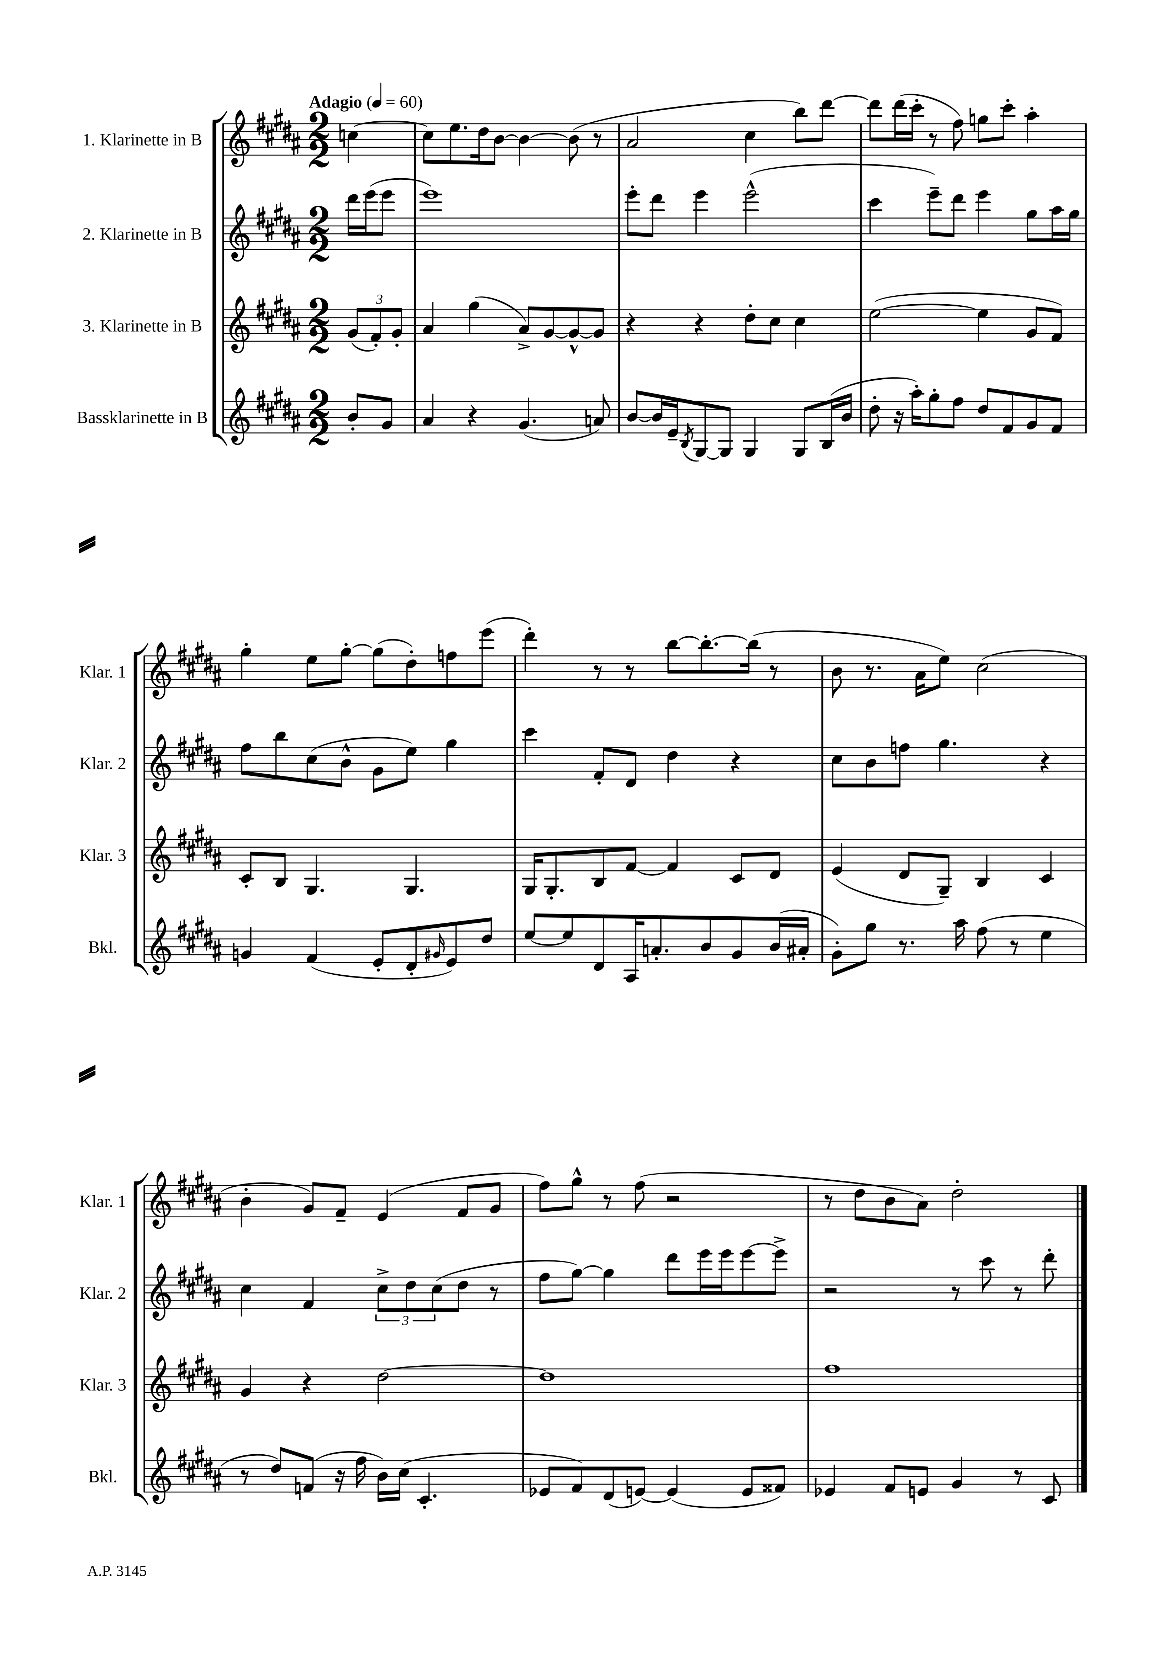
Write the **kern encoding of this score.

**kern	**kern	**kern	**kern
*part4	*part3	*part2	*part1
*staff4	*staff3	*staff2	*staff1
*I"Bassklarinette in B	*I"3. Klarinette in B	*I"2. Klarinette in B	*I"1. Klarinette in B
*I'Bkl.	*I'Klar. 3	*I'Klar. 2	*I'Klar. 1
*clefG2	*clefG2	*clefG2	*clefG2
*k[f#c#g#d#a#]	*k[f#c#g#d#a#]	*k[f#c#g#d#a#]	*k[f#c#g#d#a#]
*M2/2	*M2/2	*M2/2	*M2/2
*MM60	*MM60	*MM60	*MM60
=	=	=	=
!	!	!	!LO:TX:a:B:t=Adagio
8b'/L	(12g#/L	16ddd#\LL	[4ccn\
.	.	(16eee\J	.
.	12f#'/)	.	.
8g#/J	.	8eee\J	.
.	12g#'/J	.	.
=1	=1	=1	=1
4a#/	4a#/	1eee)	8cc\L]
.	.	.	8.ee\
4r	(4gg#\	.	.
.	.	.	16dd#\k
.	.	.	[8b\J
(4.g#/	8a#^/L)	.	4b\_
.	[8g#/	.	.
.	8g#^^/_	.	(8b\]
8an/)	8g#/J]	.	8r
=2	=2	=2	=2
[8b/L	4r	8eee'\L	2a#/
16b/L]	.	8ddd#\J	.
16e~/J	.	.	.
8qB/	.	.	.
[8G#/	4r	4eee\	.
8G#/J]	.	.	.
4G#/	8dd#'\L	(2eee^^\	4cc#\
.	8cc#\J	.	.
8G#/L	4cc#\	.	8bb\L)
(16B/L	.	.	[8ddd#\J
16b/JJ	.	.	.
=3	=3	=3	=3
8dd#'\	([2ee\	4ccc#\	8ddd#\L]
16r	.	.	(16ddd#\L
16aa#'\KL)	.	.	16ccc#'\JJ
8gg#'\	.	8eee~\L)	8r
8ff#\J	.	8ddd#\J	8ff#\)
8dd#/L	4ee\]	4eee\	8ggn\L
8f#/	.	.	8ccc#'\J
8g#/	8g#/L	8gg#\L	4aa#'\
8f#/J	8f#/J)	16aa#\L	.
.	.	16gg#\JJ	.
!!LO:LB:g=z
=4	=4	=4	=4
4gn/	8c#'/L	8ff#\L	4gg#'\
.	8B/J	8bb\	.
(4f#/	4.G#/	(8cc#\	8ee\L
.	.	8b^^\J	[8gg#'\J
8e'/L	.	8g#\L	(8gg#\L]
8d#'/	4.G#/	8ee\J)	8dd#'\)
16qqg#X/	.	.	.
8e/)	.	4gg#\	8ffn\
8dd#/J	.	.	(8eee\J
=5	=5	=5	=5
[8ee/L	16G#/KL	4ccc#\	4ddd#'\)
.	8.G#'/	.	.
8ee/]	.	.	.
8d#/	8B/	8f#'/L	8r
16A#/K	[8f#/J	8d#/J	8r
8.an'/	.	.	.
.	4f#/]	4dd#\	[8bb\L
8b/	.	.	8.bb'\_
8g#/	8c#/L	4r	.
.	.	.	(16bb\Jk]
(16b/L	8d#/J	.	8r
16a#X'/JJ	.	.	.
=6	=6	=6	=6
8g#'\L)	(4e/	8cc#\L	8b\
8gg#\J	.	8b\	8.r
8.r	8d#/L	8ffn\J	.
.	.	.	16a#\KL
.	8G#~/J)	4.gg#\	8ee\J)
16aa#\	.	.	.
(8ff#\	4B/	.	(2cc#\
8r	.	.	.
4ee\	4c#/	4r	.
!!LO:LB:g=z
=7	=7	=7	=7
8r	4g#/	4cc#\	4b'\
8dd#/L)	.	.	.
(8fn/J	4r	4f#/	8g#/L)
16r	.	.	8f#~/J
16ff#\	.	.	.
16b\LL)	[2dd#\	12cc#^\L	(4e/
(16cc#\JJ	.	.	.
.	.	12dd#\	.
4.c#'/	.	.	.
.	.	(12cc#\	.
.	.	8dd#\J	8f#/L
.	.	8r	8g#/J
=8	=8	=8	=8
8e-X/L	1dd#]	8ff#\L	8ff#\L)
8f#/)	.	[8gg#\J)	8gg#^^\J
(8d#/	.	4gg#\]	8r
[8en/J)	.	.	(8ff#\
(4e/]	.	8ddd#\L	2r
.	.	16eee\L	.
.	.	16eee\J	.
8e/L	.	[8eee\	.
8f##X/J)	.	8eee^\J]	.
=9	=9	=9	=9
4e-X/	1ff#	2r	8r
.	.	.	8dd#\L
8f#/L	.	.	8b\
8en/J	.	.	8a#\J)
4g#/	.	8r	2dd#'\
.	.	8ccc#\	.
8r	.	8r	.
8c#/	.	8ddd#'\	.
==	==	==	==
*-	*-	*-	*-
